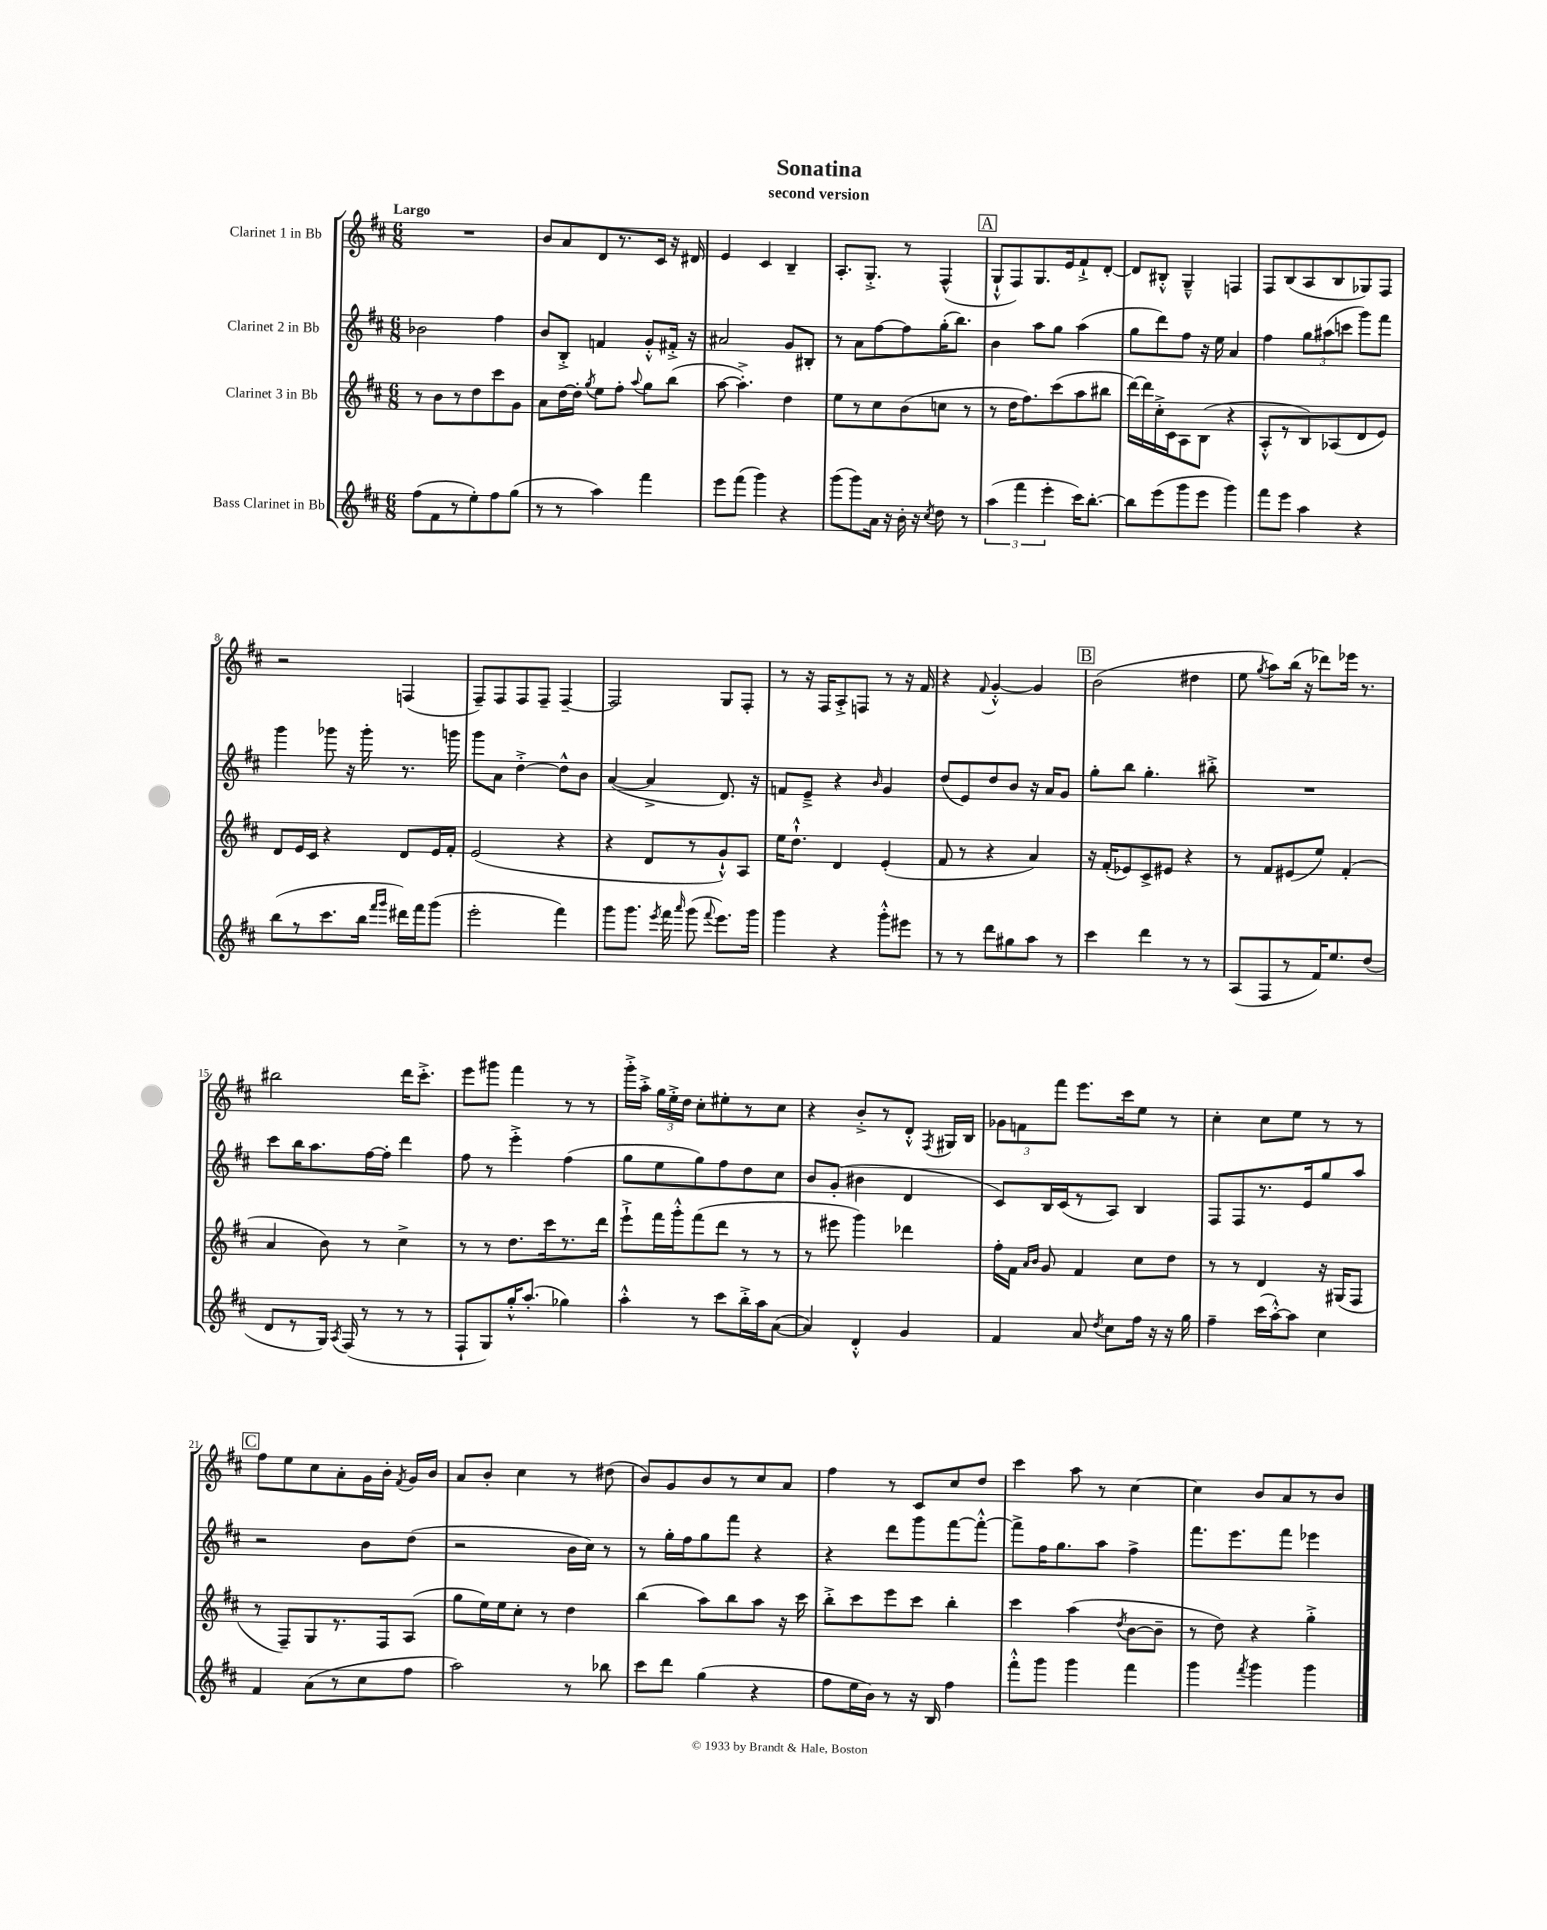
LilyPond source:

\header { title = "Sonatina" subtitle = "second version" }
<<
\new StaffGroup <<
\new Staff = "s0" \with { instrumentName = "Clarinet 1 in Bb" } {
    \clef treble \key d \major \numericTimeSignature \time 6/8 \tempo "Largo"
    \autoBeamOff R2. |
    b'8[ a'8 d'8 r8. cis'16] r16 dis'16 |
    e'4 cis'4 b4-- |
    a8.[-. g8.]-.-> r8 fis4-^( |
    \mark \markup { \box "A" } g8[-!-^ fis8) g8. e'16 fis'8-!-> d'8]~-. |
    d'8[ bis8]-.-^ g4---^ f4 |
    fis8[ b8( a8 b8 ges8) fis8] |
    r2 f4( |
    fis8[--) fis8 fis8 fis8]-- fis4~-- |
    fis2 g8[ fis8]-. |
    r8 r16 fis16[ a8-.-> f8] r8 r16 fis'16 |
    r4 \appoggiatura { fis'8 } g'4~-.-^ g'4 |
    \mark \markup { \box "B" } b'2( dis''4 |
    e''8 \acciaccatura { g''8 } a''8[) b''16]( r16 des'''8[) ees'''16] r8. |
    bis''2 d'''16[ cis'''8.]-.-> |
    e'''8[ gis'''8] fis'''4 r8 r8 |
    g'''16[-.-> a''16]-.-> \tuplet 3/2 { g''16[ e''16-.-> d''16] } cis''8[-. eis''8-. r8 cis''8] |
    r4 b'8[-.-> r8 d'8]-.-^ \acciaccatura { fis8 } gis16[ b16] |
    \tuplet 3/2 { ges'8[ f'8 fis'''8] } e'''8.[ cis'''16 e''8] r8 |
    cis''4-. cis''8[ e''8] r8 r8 |
    \mark \markup { \box "C" } fis''8[ e''8 cis''8 a'8-. g'16 b'16]-. \acciaccatura { fis'8 } g'16[ b'16] |
    a'8[ b'8]-. cis''4 r8 dis''8( |
    b'8[) g'8 b'8 r8 cis''8 a'8] |
    fis''4 r8 cis'8[ cis''8 d''8] |
    cis'''4 a''8 r8 cis''4~ |
    cis''4 b'8[ a'8 r8 b'8] \bar "|." |
}
\new Staff = "s1" \with { instrumentName = "Clarinet 2 in Bb" } {
    \clef treble \key d \major \numericTimeSignature \time 6/8
    \autoBeamOff bes'2 fis''4 |
    b'8[ b8]-.-> f'4 g'8[-.-^ fis'16]-.-> r16 |
    ais'2 g'8[ bis8]-. |
    r8 a'8[ fis''8~ fis''8 g''16-.( b''8.]) |
    \mark \markup { \box "A" } b'4 a''8[ g''8] a''4( |
    g''8[ d'''8) fis''8] r16 e''16 a'4 |
    fis''4 \tuplet 3/2 { g''8[ ais''8( c'''8] } g'''8[) fis'''8] |
    g'''4 ges'''8 r16 ges'''16-. r8. g'''16 |
    g'''8[ a'8] d''4~-.-> d''8[-^ b'8] |
    a'4~( a'4-> d'8.) r16 |
    f'8[ e'8]---> r4 \grace { b'16 } g'4 |
    d''8[( e'8) d''8 b'8] r16 a'16[ g'8] |
    \mark \markup { \box "B" } g''8[-. b''8] g''4.-. bis''8-.-> |
    R2. |
    cis'''8[ b''16 a''8. fis''16~ fis''16]-. d'''4 |
    fis''8 r8 e'''4-.-> fis''4( |
    g''8[ e''8 g''8) fis''8 d''8 cis''8] |
    b'8[ g'8]-.( bis'4 d'4 |
    cis'8[) b16 cis'16( r8 a8]) b4 |
    fis8[ fis8 r8. e'16 g''8 a''8] |
    \mark \markup { \box "C" } r2 b'8[ d''8]( |
    r2 b'16[ cis''16]) r8 |
    r8 g''16[-. fis''16 g''8 fis'''8] r4 |
    r4 d'''8[ g'''8 fis'''8~ fis'''8]~-.-^ |
    fis'''8[-> fis''16 g''8. a''8] fis''4-> |
    fis'''8.[ e'''8. fis'''8] ees'''4 \bar "|." |
}
\new Staff = "s2" \with { instrumentName = "Clarinet 3 in Bb" } {
    \clef treble \key d \major \numericTimeSignature \time 6/8
    \autoBeamOff r8 b'8[ r8 d''8 cis'''8 g'8] |
    a'8[ d''16~ d''16]-. \acciaccatura { g''8 } e''8[ fis''8]-. \appoggiatura { a''8 } g''8[ b''8]( |
    a''8~ a''4.-.->) d''4 |
    e''8[ r8 cis''8 b'8( c''8] r8 |
    \mark \markup { \box "A" } r8 d''16[ fis''8.) cis'''8( a''8 bis''8] |
    d'''16[~) d'''16 cis''16-.-> cis'16 a8 b8]( r4 |
    a8[-.-^ r8 b8) aes8( d'8 e'8]) |
    d'8[ e'16 cis'16] r4 d'8[ e'16 fis'16]-. |
    e'2( r4 |
    r4 d'8[ r8 g'8-!-^) a8] |
    e''16[ d''8.]-!-^ d'4 e'4-.( |
    fis'8 r8 r4 a'4) |
    \mark \markup { \box "B" } r16 fis'16[-.( ees'8) cis'8-> eis'8] r4 |
    r8 fis'8[ eis'8( e''8]) fis'4-.( |
    a'4 b'8) r8 cis''4-> |
    r8 r8 d''8.[ cis'''16 r8. d'''16] |
    e'''8[-!-> fis'''16 g'''16-.-^ fis'''8( d'''8] r8 r8 |
    r8 eis'''8 g'''4) des'''4 |
    fis''16[-. fis'16] \grace { a'16[ b'16] } g'8 fis'4 cis''8[ d''8] |
    r8 r8 d'4 r16 gis16[( fis8] |
    \mark \markup { \box "C" } r8 fis8[--) g8 r8. fis16 a8]( |
    g''8[ e''16) e''16 cis''8]-. r8 d''4 |
    b''4( a''8[) b''8 a''8] r16 cis'''16 |
    b''8[-.-> cis'''8 e'''8 cis'''8] b''4-. |
    cis'''4 a''4( \acciaccatura { d''8 } b'8[~ b'8]-- |
    r8 d''8) r4 g''4-.-> \bar "|." |
}
\new Staff = "s3" \with { instrumentName = "Bass Clarinet in Bb" } {
    \clef treble \key d \major \numericTimeSignature \time 6/8
    \autoBeamOff fis''8[( fis'8 r8 e''8-.) fis''8 g''8]( |
    r8 r8 a''4) fis'''4 |
    e'''8[ fis'''8]( g'''4) r4 |
    g'''8[( g'''8) a'16] r16 b'16-. r16 \acciaccatura { cis''8 } d''8 r8 |
    \mark \markup { \box "A" } \tuplet 3/2 { a''4( fis'''4 e'''4-. } cis'''16[) b''8.]~-. |
    b''8[ e'''8( g'''8 e'''8] g'''4) |
    fis'''8[ e'''8] a''4 r4 |
    b''8[( r8 cis'''8. b''16] \grace { fis'''16[ g'''16] } dis'''16[) fis'''16 g'''8]( |
    e'''2-. fis'''4) |
    g'''8[ g'''8.] \acciaccatura { e'''8 } fis'''16 \grace { a'''16 } g'''8( \appoggiatura { fis'''8 } e'''8.[) g'''16] |
    g'''4 r4 g'''8[-.-^ eis'''8] |
    r8 r8 d'''8[ gis''8 a''8] r8 |
    \mark \markup { \box "B" } cis'''4 d'''4 r8 r8 |
    a8[( fis8 r8 fis'16) e''8. d''8]( |
    d'8[ r8 g16]) \acciaccatura { a8 } fis16( r8 r8 r8 |
    fis8[-! g8) g''16-.-^ a''8.]-.( ges''4) |
    a''4-.-^ r8 cis'''8[ b''16-.-> a''16 a'8]~( |
    a'4) d'4-.-^ g'4 |
    fis'4 a'8 \acciaccatura { d''8 } cis''8[ fis''16] r16 r16 g''16 |
    fis''4-- cis'''16[( a''16~-.-^) a''8] cis''4 |
    \mark \markup { \box "C" } fis'4 a'8[( r8 cis''8 fis''8] |
    a''2) r8 bes''8 |
    cis'''8[ d'''8] g''4( r4 |
    fis''8[ e''16 b'16]) r8 r16 b16 fis''4 |
    fis'''8[-.-^ g'''8] g'''4 fis'''4 |
    g'''4 \acciaccatura { fis'''8 } g'''4 g'''4 \bar "|." |
}
>>
>>
